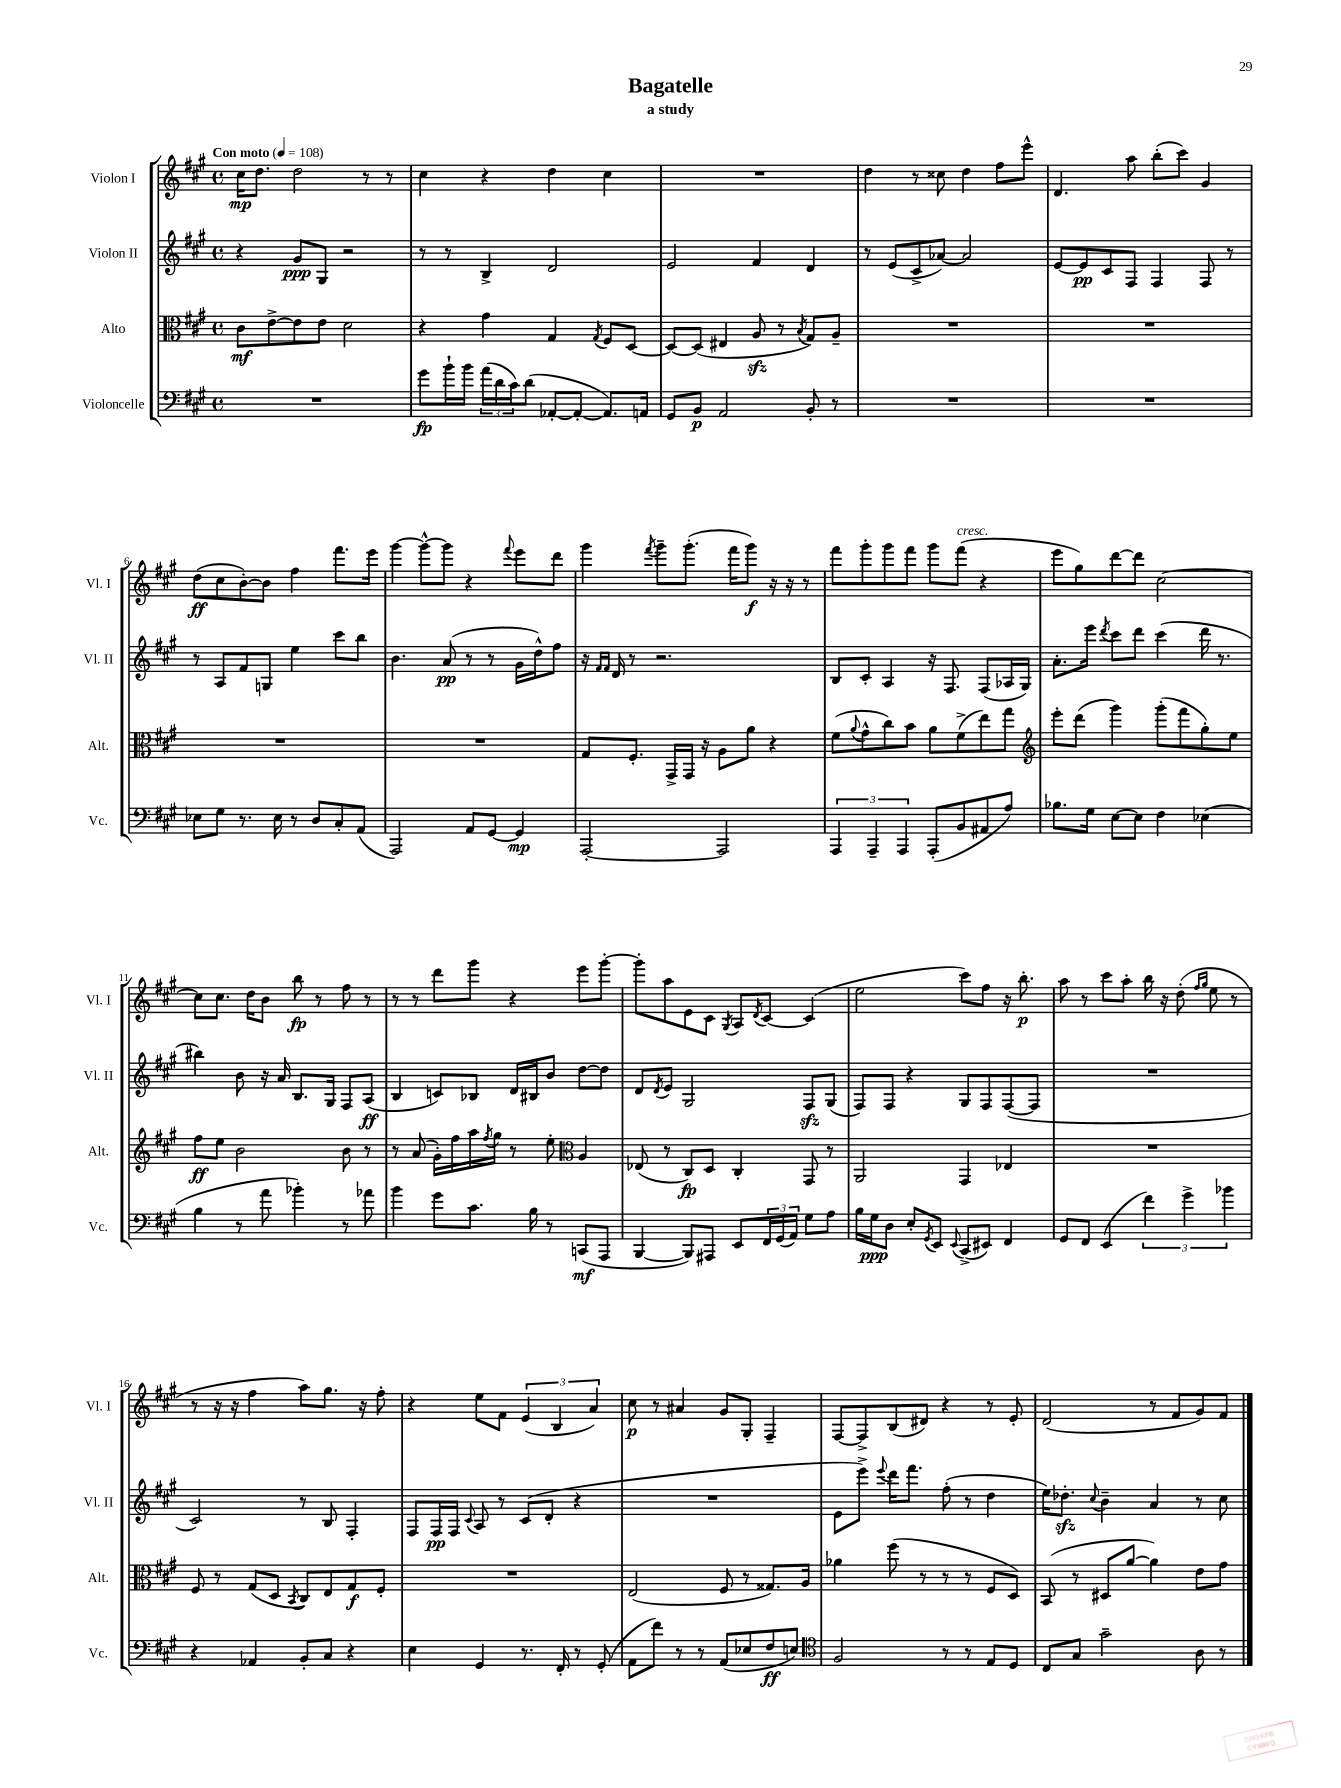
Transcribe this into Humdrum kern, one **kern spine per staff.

**kern	**kern	**kern	**kern
*staff4	*staff3	*staff2	*staff1
*clefF4	*clefC3	*clefG2	*clefG2
*k[f#c#g#]	*k[f#c#g#]	*k[f#c#g#]	*k[f#c#g#]
*M4/4	*M4/4	*M4/4	*M4/4
*met(c)	*met(c)	*met(c)	*met(c)
*MM108	*MM108	*MM108	*MM108
1r	8c#	4r	16cc#
.	.	.	8.dd
.	[8e^	.	.
.	8e]	8g#	2dd
.	8e	8G#	.
.	2d	2r	.
.	.	.	8r
.	.	.	8r
=	=	=	=
8g#	4r	8r	4cc#
16b`	.	8r	.
16b	.	.	.
(24a	4g#	4B^	4r
24d	.	.	.
24c#)	.	.	.
(8d	.	.	.
[8AA-'	4G#	2d	4dd
8AA-'_	.	.	.
.	8qG#	.	.
8.AA-])	8F#	.	4cc#
.	[8D	.	.
16AA	.	.	.
=	=	=	=
8GG#	8D_	2e	1r
8BB	(8D]	.	.
2AA	4E#	.	.
.	8A	4f#	.
.	8r	.	.
.	8qB	.	.
8BB'	8G#)	4d	.
8r	8A~	.	.
=	=	=	=
1r	1r	8r	4dd
.	.	(8e	.
.	.	8c#^	8r
.	.	[8a-)	8cc##
.	.	2a-]	4dd
.	.	.	8ff#
.	.	.	8eee^^
=	=	=	=
1r	1r	[8e	4.d
.	.	8e]	.
.	.	8c#	.
.	.	8F#	8aa
.	.	4F#	(8bb'
.	.	.	8ccc#)
.	.	8F#	4g#
.	.	8r	.
=	=	=	=
8E-	1r	8r	(8dd
8G#	.	8A	8cc#
8.r	.	8f#	[8b')
.	.	8G	8b]
16E-	.	.	.
8r	.	4ee	4ff#
8D	.	.	.
8C#'	.	8ccc#	8.fff#
(8AA	.	8bb	.
.	.	.	16eee
=	=	=	=
2AAA)	1r	4.b	[4ggg#
.	.	.	8ggg#^^_
.	.	(8a	8ggg#]
8AA	.	8r	4r
[8GG#	.	8r	.
.	.	.	8qqfff#
4GG#]	.	16g#	8eee
.	.	16dd^^)	.
.	.	8ff#	8ddd
=	=	=	=
[2AAA'	8G#	16r	4ggg#
.	.	16qqf#	.
.	.	16qqf#	.
.	.	16d	.
.	8.F#'	8r	.
.	.	.	8qfff#
.	.	2.r	8ggg#~
.	16GG#^	.	.
.	16GG#	.	(8.ggg#'
.	16r	.	.
2AAA]	8A	.	.
.	.	.	16fff#
.	8a	.	8ggg#)
.	4r	.	16r
.	.	.	16r
.	.	.	8r
=	=	=	=
6AAA	(8f#	8B	8fff#
.	8qqa	.	.
.	8g#^^	8c#'	8ggg#'
6AAA~	.	.	.
.	8cc#)	4A	8ggg#
6AAA	.	.	.
.	8b	.	8fff#
(8AAA'	8a	16r	8ggg#
.	.	8.F#	.
8BB	(8f#^	.	(8fff#
8AA#	8ee)	(8F#	4r
8A)	8gg#	16A-	.
.	.	16G#)	.
=	=	=	=
*	*clefG2	*	*
8.B-	8eee'	8.a'	8eee
.	(8ddd	.	8gg#)
16G#	.	16eee	.
.	.	8qddd	.
[8E	4ggg#)	8ccc#	[8ddd
8E]	.	8ddd	8ddd]
4F#	(8ggg#'	(4ccc#	[2cc#
.	8fff#	.	.
(4E-	8gg#')	16ddd	.
.	.	8.r	.
.	8ee	.	.
=	=	=	=
4B	8ff#	4bb#)	8cc#]
.	8ee	.	8.cc#
8r	2b	8b	.
.	.	.	16dd
8a	.	16r	8b
.	.	16a	.
4b-')	.	8.B	8bb
.	.	.	8r
.	.	16G#	.
8r	8b	8F#	8ff#
8a-	8r	(8A	8r
=	=	=	=
4b	8r	4B	8r
.	(8a	.	8r
8g#	16g#')	8c)	8ddd
.	16ff#	.	.
8.c#	16aa	8B-	8ggg#
.	8qff#	.	.
.	16gg#	.	.
.	8r	16d	4r
16B	.	16B#	.
8r	8ee'	8b	.
*	*clefC3	*	*
(8CC	4A	[8dd	8eee
8AAA	.	8dd]	[8ggg#'
=	=	=	=
[4BBB	(8E-	8d	8ggg#']
.	.	8qd	.
.	8r	8e	8aa
8BBB])	8C#)	2G#	8e
8AAA#	8D	.	8c#
.	.	.	8qG#
8EE	4C#'	.	8A
.	.	.	8qd
24FF#	.	.	[8c#
(24GG#	.	.	.
24AA)	.	.	.
8G#	8GG#	8F#	(4c#]
8A	8r	(8G#	.
=	=	=	=
16B	2AA	8F#)	2ee
16G#	.	.	.
8D	.	8F#	.
8E'	.	4r	.
8qGG#	.	.	.
8EE	.	.	.
8qqEE	.	.	.
(8CC#^	4GG#	8G#	8ccc#)
8EE#)	.	8F#	8ff#
4FF#	4E-	([8F#	16r
.	.	.	8.bb'
.	.	8F#]	.
=	=	=	=
8GG#	1r	1r	8aa
8FF#	.	.	8r
(4EE	.	.	8ccc#
.	.	.	8aa'
6f#)	.	.	16bb
.	.	.	16r
.	.	.	(8dd'
6g#^	.	.	.
.	.	.	16qqff#
.	.	.	16qqgg#
.	.	.	8ee
6b-	.	.	.
.	.	.	8r
=	=	=	=
4r	8F#	2c#)	8r
.	8r	.	16r
.	.	.	16r
4AA-	(8G#	.	4ff#
.	8D	.	.
.	8qBB	.	.
8BB'	8C#)	8r	8aa)
8C#	8E	8B	8.gg#
4r	8G#	4F#'	.
.	.	.	16r
.	8F#'	.	8ff#'
=	=	=	=
4E	1r	8F#	4r
.	.	16F#	.
.	.	16F#	.
.	.	8qqc#	.
4GG#	.	8A	8ee
.	.	8r	8f#
8.r	.	(8c#	(6e
.	.	8d'	.
.	.	.	6B
16FF#'	.	.	.
8r	.	4r	.
.	.	.	6a)
(8GG#'	.	.	.
=	=	=	=
8AA	(2E	1r	8cc#
8f#)	.	.	8r
8r	.	.	4a#
8r	.	.	.
(8AA	8F#	.	8g#
8E-	8r	.	8G#'
8F#	8.G##)	.	4F#~
8E)	.	.	.
.	16A	.	.
=	=	=	=
*clefC4	*	*	*
2F#	4a-	8e	[8F#
.	.	8eee^)	8F#^]
.	.	8qqeee	.
.	(8ff#	16ddd	(8B
.	.	8.fff#	.
.	8r	.	8d#)
8r	8r	(8ff#'	4r
8r	8r	8r	.
8E	8F#	4dd	8r
8D	8D)	.	8e'
=	=	=	=
8C#	(8BB	16ee)	(2d
.	.	8.dd-'	.
8G#	8r	.	.
.	.	8qqcc#	.
2g#~	8D#	4b~	.
.	[8a	.	.
.	4a])	4a	8r
.	.	.	8f#
8A	8e	8r	8g#)
8r	8g#	8cc#	8f#
==	==	==	==
*-	*-	*-	*-
